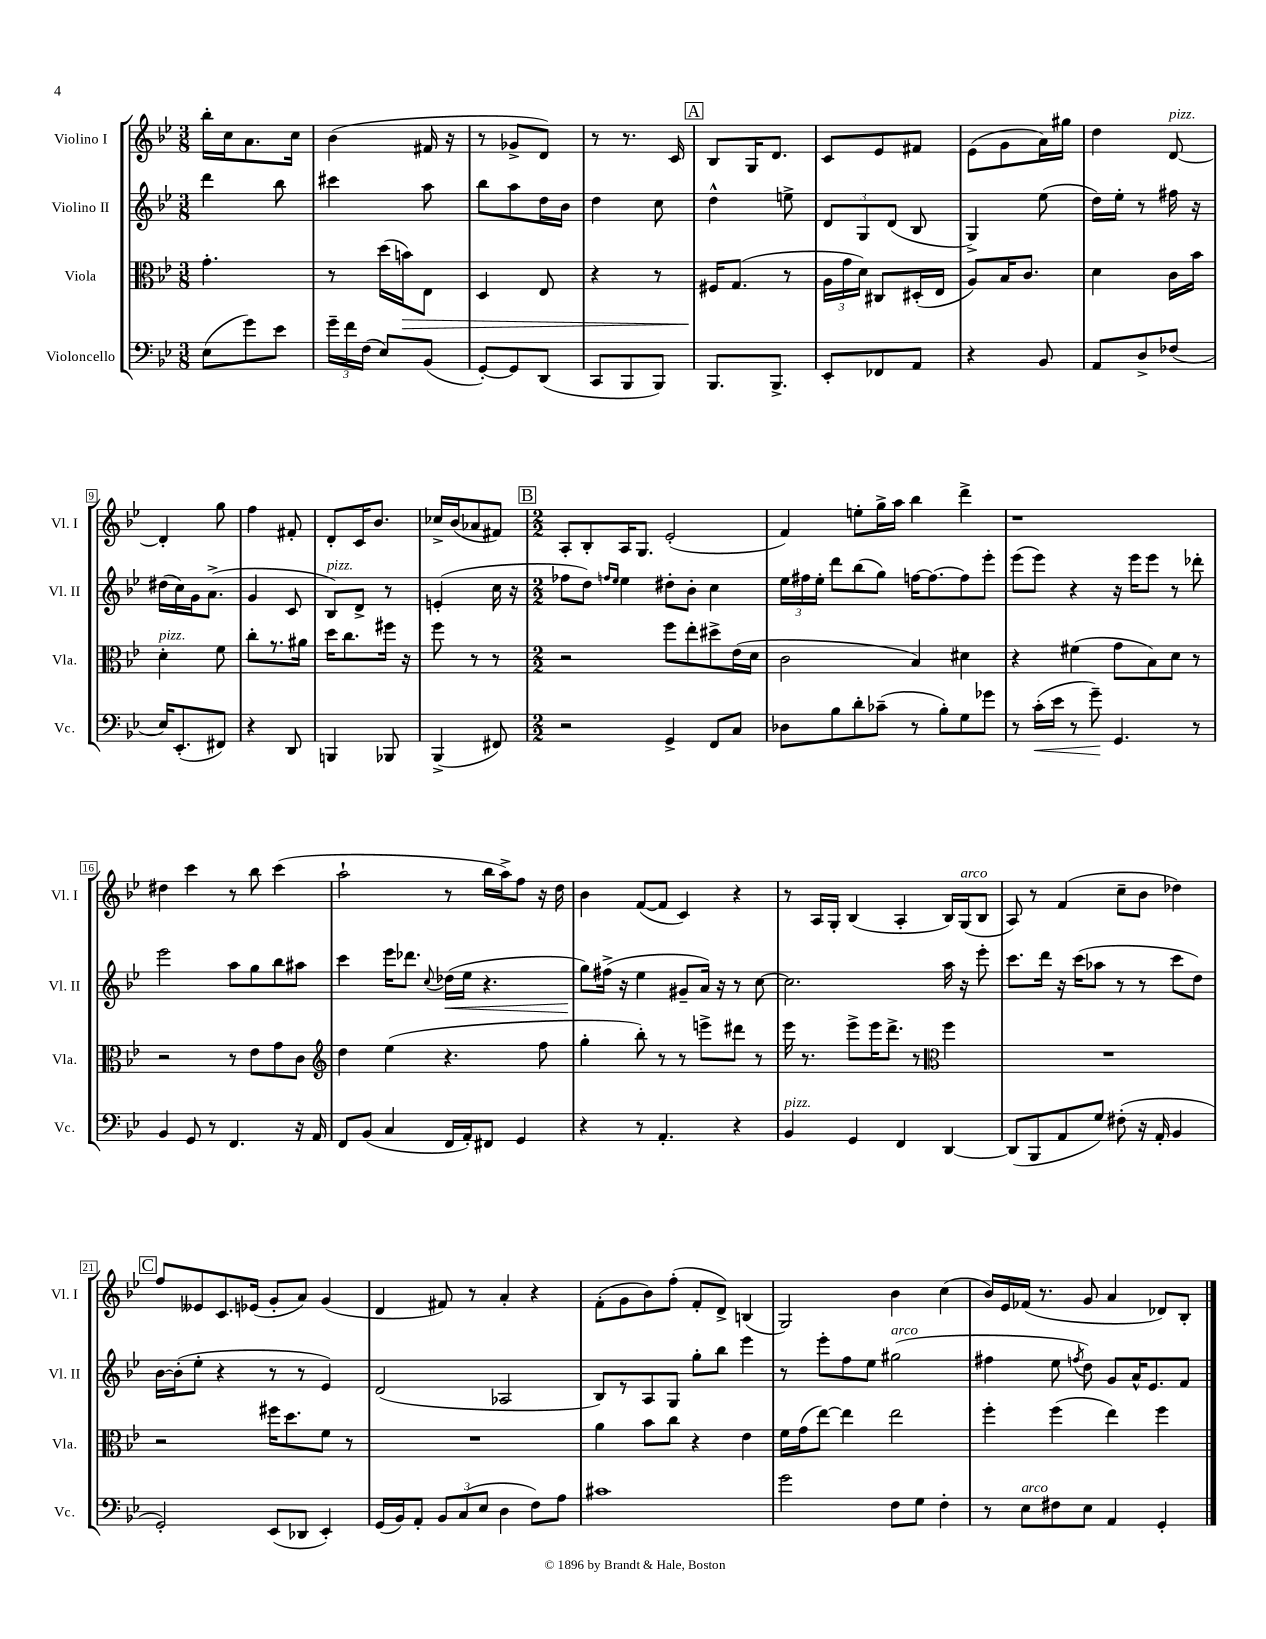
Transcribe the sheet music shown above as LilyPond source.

<<
\new StaffGroup <<
\new Staff = "s0" \with { instrumentName = "Violino I" shortInstrumentName = "Vl. I" } {
    \clef treble \key bes \major \numericTimeSignature \time 3/8
    \autoBeamOff bes''16[-. c''16 a'8. c''16] |
    bes'4( fis'16 r16 |
    r8 ges'8[-> d'8]) |
    r8 r8. c'16 |
    \mark \markup { \box "A" } bes8[ g16 d'8.] |
    c'8[ ees'8 fis'8] |
    ees'8[( g'8 a'16) gis''16] |
    d''4 d'8~^\markup { \italic "pizz." } |
    d'4-. g''8 |
    f''4 fis'8-. |
    d'8[-. c'16 bes'8.] |
    ces''16[-> bes'16( aes'8 fis'8]) |
    \mark \markup { \box "B" } \numericTimeSignature \time 2/2 a8[-. bes8-. a16 g8.] ees'2-.( |
    f'4) e''8[-. g''16-> a''16] bes''4 d'''4-> |
    r1 |
    dis''4 c'''4 r8 bes''8 c'''4( |
    a''2-! r8 bes''16[ a''16->) f''8] r16 d''16 |
    bes'4 f'8[~( f'8] c'4) r4 |
    r8 a16[ g16]-. bes4( a4-. bes16[) g16^\markup { \italic "arco" }( bes8] |
    a8) r8 f'4( c''8[-- bes'8] des''4) |
    \mark \markup { \box "C" } f''8[ eeses'8 c'8. ees'16]( g'8[-. a'8]) g'4( |
    d'4 fis'8) r8 a'4-. r4 |
    f'8[-.( g'8 bes'8) f''8]-.( f'8[-. d'8]->) b4( |
    g2) bes'4 c''4( |
    bes'16[) ees'16 fes'16]( r8. g'8 a'4 des'8[) bes8]-. \bar "|." |
}
\new Staff = "s1" \with { instrumentName = "Violino II" shortInstrumentName = "Vl. II" } {
    \clef treble \key bes \major \numericTimeSignature \time 3/8
    \autoBeamOff d'''4 bes''8 |
    cis'''4 a''8 |
    bes''8[ a''8 d''16 bes'16] |
    d''4 c''8 |
    \mark \markup { \box "A" } d''4-^ e''8-> |
    \tuplet 3/2 { d'8[ g8 d'8]( } bes8 |
    g4->) ees''8( |
    d''16[) ees''16]-. r8 fis''16 r16 |
    dis''16[( c''16) g'16 a'8.]->( |
    g'4 c'8 |
    bes8[^\markup { \italic "pizz." }) d'8]-> r8 |
    e'4-.( c''16 r16 |
    \mark \markup { \box "B" } \numericTimeSignature \time 2/2 fes''8[ d''8]) \grace { f''16[ ees''16] } ees''4 dis''8[-. bes'8]-. c''4 |
    \tuplet 3/2 { ees''16[ fis''16 ees''16]-. } d'''8[ bes''8( g''8]) f''16[~ f''8.~ f''8 ees'''8]-. |
    ees'''8[( ees'''8]) r4 r16 ees'''16[ ees'''8] r8 des'''8-. |
    ees'''2 a''8[ g''8 bes''8 ais''8] |
    c'''4 ees'''16[ des'''8.] \appoggiatura { c''8 } des''16[\<( ees''16] r4. |
    g''8[\!) fis''16]->( r16 ees''4 gis'8[-- a'16]) r16 r8 c''8~ |
    c''2. a''16 r16 ees'''8-. |
    c'''8.[ d'''16] r16 c'''16[( aes''8] r8 r8 c'''8[ d''8]) |
    \mark \markup { \box "C" } bes'16[~ bes'16-.( ees''8]-. r4 r8 r8 ees'4) |
    d'2( aes2 |
    bes8[) r8 a8 g8] g''8[-. bes''8] ees'''4 |
    r8 ees'''8[-. f''8 ees''8] gis''2^\markup { \italic "arco" }( |
    fis''4 ees''8 \acciaccatura { f''8 } d''8) g'8[ a'16-^ ees'8. f'8] \bar "|." |
}
\new Staff = "s2" \with { instrumentName = "Viola" shortInstrumentName = "Vla." } {
    \clef alto \key bes \major \numericTimeSignature \time 3/8
    \autoBeamOff g'4.-. |
    r8 d''16[( b'16\>) ees8] |
    d4 ees8 |
    r4 r8 |
    \mark \markup { \box "A" } fis16[\! g8.]( r8 |
    \tuplet 3/2 { a16[ g'16 d'16]) } cis8[ dis16-.( ees16] |
    a8[) bes16 c'8.] |
    d'4 c'16[ bes'16] |
    d'4-.^\markup { \italic "pizz." } f'8 |
    c''8[-. r8. ais'16] |
    d''16[ c''8. fis''16] r16 |
    f''8 r8 r8 |
    \mark \markup { \box "B" } \numericTimeSignature \time 2/2 r2 f''8[ ees''8-. dis''8-> ees'16( d'16] |
    c'2 bes4) dis'4 |
    r4 fis'4( g'8[ bes8) d'8] r8 |
    r2 r8 ees'8[ g'8 c'8] |
    \clef treble d''4 ees''4( r4. f''8 |
    g''4-. bes''8-.) r8 r8 e'''8[-> dis'''8] r8 |
    ees'''16 r8. ees'''8[-> ees'''16 d'''8.]-> r8 \clef alto f''4 |
    R1 |
    \mark \markup { \box "C" } r2 fis''16[ d''8. f'8] r8 |
    R1 |
    a'4 bes'8[ c''8] r4 ees'4 |
    f'16[ g'16( ees''8]~) ees''4 ees''2 |
    f''4-. f''4( ees''4) f''4 \bar "|." |
}
\new Staff = "s3" \with { instrumentName = "Violoncello" shortInstrumentName = "Vc." } {
    \clef bass \key bes \major \numericTimeSignature \time 3/8
    \autoBeamOff ees8[( g'8) ees'8] |
    \tuplet 3/2 { g'16[-- f'16 f16]( } ees8[) bes,8]( |
    g,8[~-.) g,8 d,8]( |
    c,8[ bes,,8 bes,,8]) |
    \mark \markup { \box "A" } bes,,8.[ bes,,8.]-> |
    ees,8[-. fes,8 a,8] |
    r4 bes,8 |
    a,8[ d8-> fes8]( |
    ees16[) ees,8.-.( fis,8]) |
    r4 d,8 |
    b,,4 bes,,8 |
    bes,,4->( fis,8) |
    \mark \markup { \box "B" } \numericTimeSignature \time 2/2 r2 g,4-> f,8[ c8] |
    des8[ bes8 d'8-. ces'8]--( r8 bes8[-.) g8 ges'8] |
    r8 c'16[-.\<( ees'16] r8 g'8--\!) g,4. r8 |
    bes,4 g,8 r8 f,4. r16 a,16 |
    f,8[ bes,8]( c4 f,16[ a,16-.) fis,8] g,4 |
    r4 r8 a,4.-. r4 |
    bes,4^\markup { \italic "pizz." } g,4 f,4 d,4~ |
    d,8[( bes,,8 a,8 g8]) fis8-.( r16 a,16-. bes,4 |
    \mark \markup { \box "C" } g,2-.) ees,8[( des,8] ees,4-.) |
    g,16[( bes,16) a,8]-. \tuplet 3/2 { bes,8[ c8( ees8] } d4 f8[) a8] |
    cis'1 |
    g'2 f8[ g8] f4-. |
    r8 ees8[^\markup { \italic "arco" } fis8 ees8] a,4 g,4-. \bar "|." |
}
>>
>>
\layout { \context { \Score \override BarNumber.stencil = #(make-stencil-boxer 0.1 0.3 ly:text-interface::print) } }
